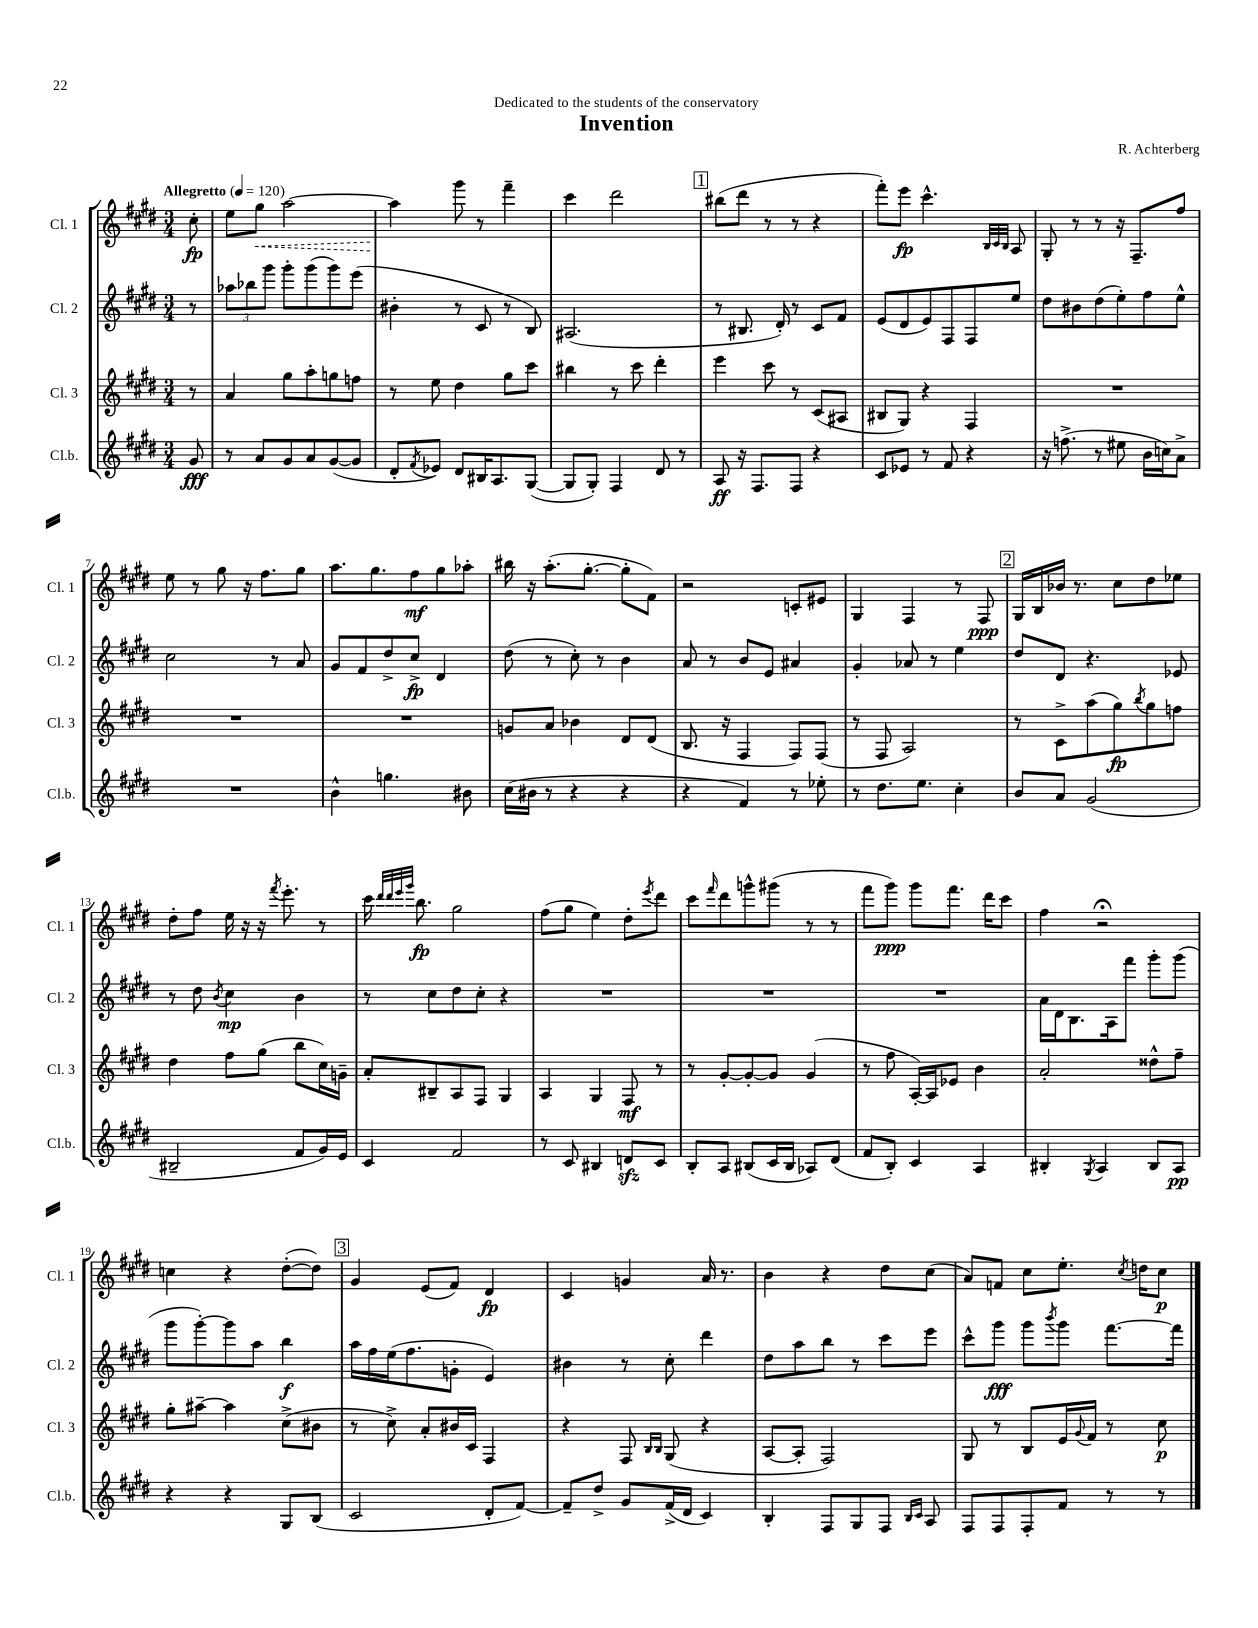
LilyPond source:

\header { title = "Invention" composer = "R. Achterberg" dedication = "Dedicated to the students of the conservatory" }
<<
\new StaffGroup <<
\new Staff = "s0" \with { instrumentName = "Cl. 1" shortInstrumentName = "Cl. 1" } {
    \clef treble \key e \major \numericTimeSignature \time 3/4 \partial 8 \tempo "Allegretto" 4 = 120
    cis''8-.\fp |
    e''8 \once \override Hairpin.style = #'dashed-line gis''8\< a''2~ |
    a''4\! gis'''8 r8 fis'''4-- |
    cis'''4 dis'''2 |
    \mark \markup { \box "1" } bis''8( dis'''8 r8 r8 r4 |
    fis'''8-.) e'''8\fp cis'''4.-^ \grace { b32 cis'32 b32 } a8 |
    gis8-. r8 r8 r16 fis8.-- fis''8 |
    e''8 r8 gis''8 r16 fis''8. gis''8 |
    a''8. gis''8. fis''8\mf gis''8 aes''8-. |
    bis''16 r16 a''8.-.( gis''8.~-. gis''8-. fis'8) |
    r2 c'8-. eis'8 |
    gis4 fis4 r8 fis8\ppp |
    \mark \markup { \box "2" } gis16 b16 bes'16 r8. cis''8 dis''8 ees''8 |
    dis''8-. fis''8 e''16 r16 r16 \acciaccatura { fis'''8 } e'''8.-. r8 |
    cis'''16 \grace { dis'''32 dis'''32 e'''32 gis'''32 } b''8.\fp gis''2 |
    fis''8( gis''8 e''4) dis''8-. \acciaccatura { e'''8 } dis'''8 |
    cis'''8 \grace { fis'''16 } dis'''8 g'''8-^ gis'''8( r8 r8 |
    fis'''8 gis'''8\ppp) gis'''8 fis'''8. dis'''16 cis'''8 |
    fis''4 r2\fermata |
    c''4 r4 dis''8~-.( dis''8) |
    \mark \markup { \box "3" } gis'4 e'8( fis'8) dis'4\fp |
    cis'4 g'4 a'16 r8. |
    b'4 r4 dis''8 cis''8( |
    a'8) f'8 cis''8 e''8.-. \acciaccatura { cis''8 } d''16 cis''8\p \bar "|." |
}
\new Staff = "s1" \with { instrumentName = "Cl. 2" shortInstrumentName = "Cl. 2" } {
    \clef treble \key e \major \numericTimeSignature \time 3/4 \partial 8
    r8 |
    \tuplet 3/2 { aes''8 bes''8 gis'''8 } gis'''8-. gis'''8( gis'''8) e'''8( |
    bis'4-. r8 cis'8 r8 b8) |
    ais2.( |
    \mark \markup { \box "1" } r8 bis8. dis'16-.) r8 cis'8 fis'8 |
    e'8( dis'8 e'8) fis8 fis8 e''8 |
    dis''8 bis'8 dis''8( e''8-.) fis''8 e''8-^ |
    cis''2 r8 a'8 |
    gis'8 fis'8 dis''8-> cis''8->\fp dis'4 |
    dis''8( r8 cis''8-.) r8 b'4 |
    a'8 r8 b'8 e'8 ais'4 |
    gis'4-. aes'8 r8 e''4 |
    \mark \markup { \box "2" } dis''8 dis'8 r4. ees'8 |
    r8 dis''8 \acciaccatura { b'8 } cis''4\mp b'4 |
    r8 cis''8 dis''8 cis''8-. r4 |
    R2. |
    R2. |
    R2. |
    a'16 dis'16 b8. a16 fis'''8 gis'''8-. gis'''8( |
    gis'''8 gis'''8~-.) gis'''8 a''8 b''4\f |
    \mark \markup { \box "3" } a''16 fis''16 e''16( fis''8. g'8-. e'4) |
    bis'4 r8 cis''8-. dis'''4 |
    dis''8 a''8 b''8 r8 cis'''8 e'''8 |
    cis'''8-^ gis'''8\fff gis'''8 \acciaccatura { b'''8 } gis'''8 fis'''8.~ fis'''16 \bar "|." |
}
\new Staff = "s2" \with { instrumentName = "Cl. 3" shortInstrumentName = "Cl. 3" } {
    \clef treble \key e \major \numericTimeSignature \time 3/4 \partial 8
    r8 |
    a'4 gis''8 a''8-. g''8 f''8 |
    r8 e''8 dis''4 gis''8 cis'''8 |
    bis''4 r8 cis'''8 dis'''4-. |
    \mark \markup { \box "1" } e'''4 cis'''8 r8 cis'8( ais8 |
    bis8 gis8) r4 fis4 |
    R2. |
    R2. |
    R2. |
    g'8 a'8 bes'4 dis'8 dis'8( |
    b8. r16 fis4 fis8) fis8( |
    r8 fis8 a2) |
    \mark \markup { \box "2" } r8 cis'8-> a''8( gis''8\fp) \acciaccatura { b''8 } gis''8 f''8 |
    dis''4 fis''8 gis''8( b''8 cis''16) g'16-- |
    a'8-. bis8-- a8 fis8 gis4 |
    a4 gis4 fis8\mf r8 |
    r8 gis'8~-. gis'8~-. gis'8 gis'4( |
    r8 fis''8 a16~-.) a16 ees'8 b'4 |
    a'2-. disis''8-^ fis''8-- |
    gis''8-. ais''8~-- ais''4 cis''8->( bis'8 |
    \mark \markup { \box "3" } r8 cis''8->) a'8-. bis'16 cis'16 fis4 |
    r4 fis8 \grace { b16 b16 } gis8( r4 |
    a8~ a8-. fis2) |
    gis8 r8 b8 e'16 \appoggiatura { gis'8 } fis'16 r8 cis''8\p \bar "|." |
}
\new Staff = "s3" \with { instrumentName = "Cl.b." shortInstrumentName = "Cl.b." } {
    \clef treble \key e \major \numericTimeSignature \time 3/4 \partial 8
    gis'8\fff |
    r8 a'8 gis'8 a'8 gis'8~( gis'8 |
    dis'8-. \acciaccatura { fis'8 } ees'8) dis'8 bis16 a8. gis8~( |
    gis8 gis8-.) fis4 dis'8 r8 |
    \mark \markup { \box "1" } a8\ff r16 fis8. fis8 r4 |
    cis'8 ees'8 r8 fis'8 r4 |
    r16 f''8.->( r8 eis''8 b'16 c''16) a'8-> |
    R2. |
    b'4-^ g''4. bis'8 |
    cis''16( bis'16 r8 r4 r4 |
    r4 fis'4) r8 ees''8-. |
    r8 dis''8. e''8. cis''4-. |
    \mark \markup { \box "2" } b'8 a'8 gis'2( |
    bis2-- fis'8 gis'16) e'16 |
    cis'4 fis'2 |
    r8 cis'8 bis4 d'8\sfz cis'8 |
    b8-. a8 bis8( cis'16 bis16 aes8) dis'8( |
    fis'8 b8-.) cis'4 a4 |
    bis4-. \acciaccatura { gis8 } a4 bis8 a8\pp |
    r4 r4 gis8 b8( |
    \mark \markup { \box "3" } cis'2 dis'8-. fis'8~) |
    fis'8-- dis''8-> gis'8 fis'16->( dis'16 cis'4) |
    b4-. fis8 gis8 fis8 \grace { b16 cis'16 } a8 |
    fis8 fis8 fis8-. fis'8 r8 r8 \bar "|." |
}
>>
>>
